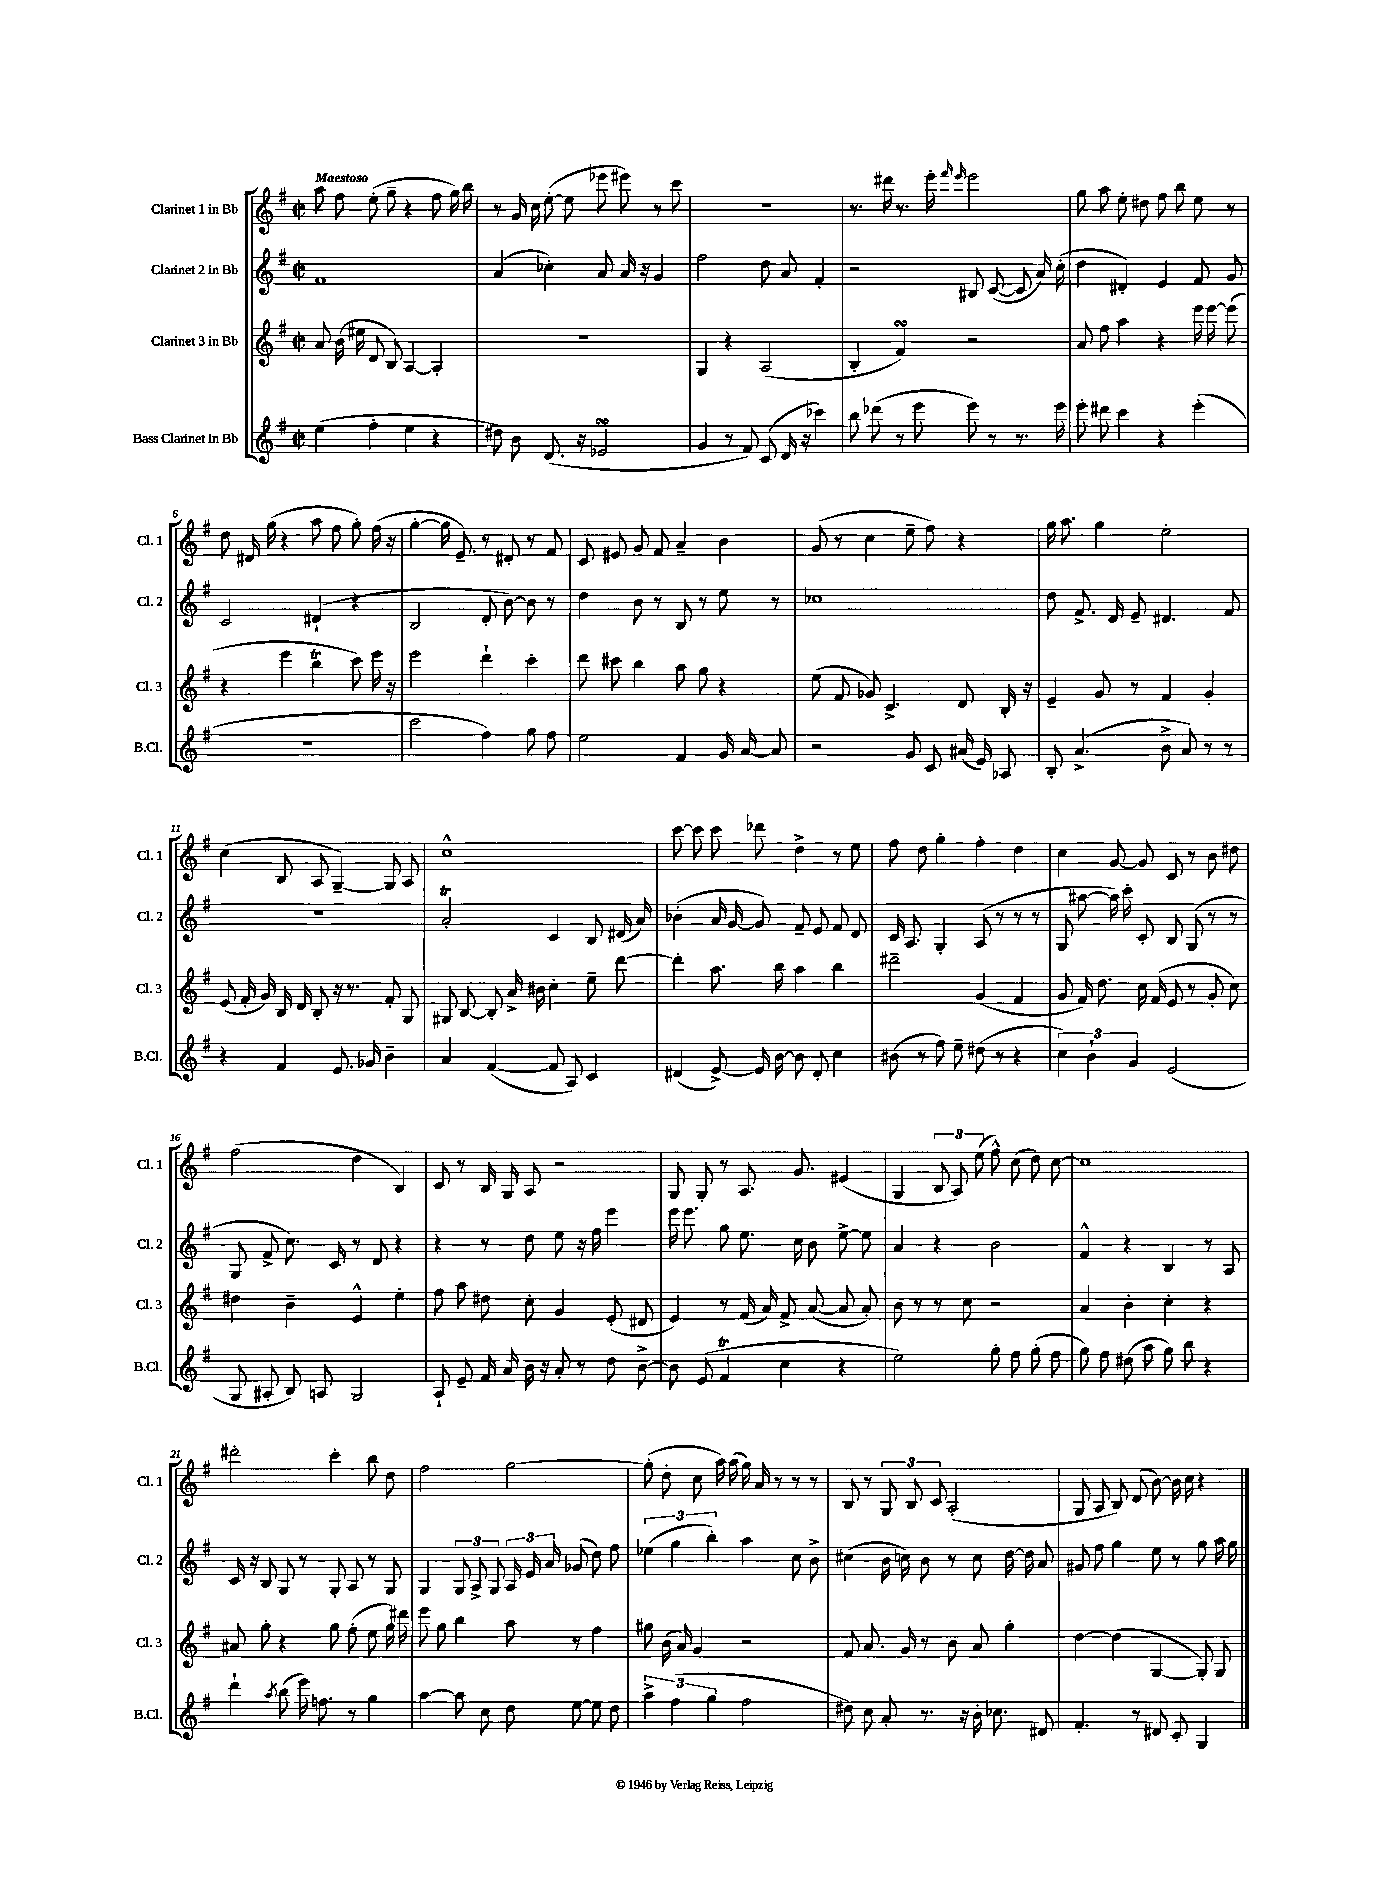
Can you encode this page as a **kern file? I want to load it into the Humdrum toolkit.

**kern	**kern	**kern	**kern
*part4	*part3	*part2	*part1
*staff4	*staff3	*staff2	*staff1
*I"Bass Clarinet in Bb	*I"Clarinet 3 in Bb	*I"Clarinet 2 in Bb	*I"Clarinet 1 in Bb
*I'B.Cl.	*I'Cl. 3	*I'Cl. 2	*I'Cl. 1
*clefG2	*clefG2	*clefG2	*clefG2
*k[f#]	*k[f#]	*k[f#]	*k[f#]
*M2/2	*M2/2	*M2/2	*M2/2
*met(c|)	*met(c|)	*met(c|)	*met(c|)
=1	=1	=1	=1
!	!	!	!LO:TX:a:B:t=Maestoso
(4ee\	8a/	1f#	8aa\
.	(16b\	.	8ff#\
.	16ee#X\	.	.
4ff#'\	8d/	.	(8ee'\
.	8B/)	.	8gg~\
4ee\	[4A/	.	4r
4r	4A'/]	.	8ff#\
.	.	.	16gg\)
.	.	.	16bb\
=2	=2	=2	=2
8dd#X\)	1r	(4a/	8r
8b\	.	.	16g/
.	.	.	16cc\
(8.d/	.	4cc-X'\)	([8ee'\
.	.	.	8ee\]
16r	.	.	.
2e-XsSSs/	.	8a/	8eee-X\
.	.	16a/	8eee#X\)
.	.	16r	.
.	.	4g/	8r
.	.	.	8ccc\
=3	=3	=3	=3
4g/	4G/	2ff#\	1r
8r	4r	.	.
8f#/)	.	.	.
(8c/	(2A/	8dd\	.
16d/	.	8a/	.
16r	.	.	.
4ccc-X\)	.	4f#'/	.
=4	=4	=4	=4
8bb\	4B'/	2r	8.r
(8ddd-X\	.	.	.
.	.	.	16ddd#X\
8r	4f#sSsS/)	.	8.r
8eee\	.	.	.
.	.	.	16eee'\
.	.	.	16qqfff#/
.	.	.	16qqeee/
8eee\)	2r	8B#X/	2eee\
8r	.	([8c/	.
8.r	.	8c/]	.
.	.	16a/)	.
16eee\	.	(16cc'\	.
=5	=5	=5	=5
8eee'\	8a/	4dd\	8gg\
8ddd#X\	8ff#\	.	8aa\
4ccc\	4aa\	4d#X'/)	8ee'\
.	.	.	8dd#X\
4r	4r	4e/	8ff#\
.	.	.	8bb\
(4eee'\	16eee\	8f#/	8ee\
.	[16eee\	.	.
.	(8eee\]	8g/	8r
!!LO:LB:g=z
=6	=6	=6	=6
1r	4r	2c/	8dd\
.	.	.	16d#X/
.	.	.	(16gg\
.	4eee\	.	4r
.	4bbt\	(4d#X`/	8aa\
.	.	.	8ff#\
.	8ccc\)	4r	8gg'\)
.	16eee\	.	(16ff#\
.	16r	.	16r
=7	=7	=7	=7
2ccc\	2eee\	2B/	[4gg'\
.	.	.	16gg\]
.	.	.	8.e~/)
4ff#\)	4ddd`\	8d'/	8r
.	.	[8b\)	8d#X'/
8gg\	4ccc'\	8b\]	8r
8ff#\	.	8r	8f#/
=8	=8	=8	=8
2ee\	8ddd\	4dd\	8c/
.	8ccc#X\	.	8e#X/
.	4bb\	8b\	8g/
.	.	8r	8f#/
4f#/	8aa\	8B/	4a~/
.	8gg\	8r	.
16g/	4r	8ee\	4b\
[16a/	.	.	.
8a/]	.	8r	.
=9	=9	=9	=9
2r	(8ee\	1cc-X	(8g/
.	8f#/	.	8r
.	8g-X/)	.	4cc\
.	4.c^/	.	.
8g/	.	.	8ee~\
8c/	.	.	8ff#\)
(16a#X/	8d/	.	4r
16e/)	.	.	.
8A-X/	16B'/	.	.
.	16r	.	.
=10	=10	=10	=10
8B'/	4e~/	8dd\	16gg\
.	.	.	8.aa\
(4.a^/	.	8.f#^/	.
.	8g/	.	4gg\
.	.	16d/	.
.	8r	8e~/	.
8b^\	4f#/	4.d#X/	2ee'\
8a/)	.	.	.
8r	4g'/	.	.
8r	.	8f#/	.
!!LO:LB:g=z
=11	=11	=11	=11
4r	(8e/	1r	(4cc\
.	16f#'/	.	.
.	16g/)	.	.
4f#/	16B/	.	8B/
.	16d/	.	.
.	8B'/	.	8A/
8.e/	16r	.	[4G~/)
.	8.r	.	.
16g-X/	.	.	.
4b~\	8f#'/	.	8G/]
.	8G/	.	8A/
=12	=12	=12	=12
4a/	8G#X/	2aT'/	1cc^^
.	[8B/	.	.
([4f#/	8B'/]	.	.
.	16a^/	.	.
.	16b#X\	.	.
8f#/]	4cc'\	4c/	.
8A/)	.	.	.
4c/	8ee~\	8B/	.
.	[8ddd\	(16d#X/	.
.	.	16a/)	.
=13	=13	=13	=13
(4d#X/	4ddd'\]	(4b-X'\	[8ccc\
.	.	.	8ccc\]
[8e^/)	8.aa\	16a/	8ccc\
.	.	[16g/	.
16e/]	.	8g/])	8ddd-X\
[16b\	16bb\	.	.
8b\]	4aa\	8f#~/	4dd^\
8d#'/	.	8e/	.
4cc\	4bb\	8f#/	8r
.	.	8d/	8ee\
=14	=14	=14	=14
(8b#X\	2ddd#X~\	16c/	8ff#\
.	.	8.A/	.
8r	.	.	8dd\
8ff#\)	.	4G'/	4gg'\
8ee~\	.	.	.
(8dd#X\	(4g/	(8A/	4ff#'\
8r	.	8r	.
4r	4f#/	8r	4dd\
.	.	8r	.
=15	=15	=15	=15
6cc\)	8g/	8G/	4cc\
.	16f#/)	[8aa#X\	.
6b`\	.	.	.
.	8.dd\	.	.
.	.	16aa#\])	[8g/
.	.	16ccc'\	.
6g/	.	.	.
.	16cc\	8c'/	8g/]
.	(16f#/	.	.
(2e/	8e/	8B/	8c/
.	8r	(8G/	8r
.	8g'/	8r	8b\
.	8cc\)	8r	8dd#X\
!!LO:LB:g=z
=16	=16	=16	=16
8G/	4dd#X\	8G/	(2ff#\
8A#X'/	.	8f#^/	.
8B/)	4b~\	8.cc\)	.
8An/	.	.	.
.	.	16c/	.
2G/	4e^^/	8r	4dd\
.	.	8d/	.
.	4ee'\	4r	4B/)
=17	=17	=17	=17
8A`/	8ff#\	4r	8c/
8e~/	8aa\	.	8r
16f#/	8dd#X\	8r	16B/
16a/	.	.	16G/
16b\	8cc'\	8dd\	8A/
16r	.	.	.
8a'/	4g/	8ee\	2r
8r	.	16r	.
.	.	16ff#\	.
8dd\	(8e'/	4eee\	.
[8b^\	8d#X/	.	.
=18	=18	=18	=18
8b\]	4e/)	16eee\	8G/
.	.	8.eee\	.
(8e/	.	.	8G'/
4f#t/	8r	8gg\	8r
.	(16f#/	8.ee\	8.A/
.	16a/)	.	.
4cc\	8f#^/	.	.
.	.	16cc\	8.g/
.	([8a/	8b\	.
4r	8a/]	[8ee^\	(4e#X/
.	8a'/)	8ee\]	.
=19	=19	=19	=19
2ee\)	8b\	4a/	4G/
.	8r	.	.
.	8r	4r	12B/
.	.	.	12A/)
.	8cc\	.	.
.	.	.	(12ee\
8gg'\	2r	2b\	8ff#^^\)
8ff#\	.	.	(8cc\
(8gg'\	.	.	8dd\)
8ff#\	.	.	[8cc\
=20	=20	=20	=20
8gg\)	4a/	4f#^^/	1cc]
8ff#\	.	.	.
(8dd#X\	4b'\	4r	.
8aa\	.	.	.
8gg\)	4cc'\	4B/	.
8bb\	.	.	.
4r	4r	8r	.
.	.	8A/	.
!!LO:LB:g=z
=21	=21	=21	=21
4ddd`\	8a#X/	16c/	2ddd#X'\
.	.	16r	.
.	8gg'\	8B/	.
8qaa/	.	.	.
(8bb\	4r	8G/	.
16eee\)	.	8r	.
8.ffn\	.	.	.
.	8gg\	8G'/	4ccc'\
8r	(8ff#'\	8A/	.
4gg\	8ee\	8r	8bb\
.	16gg\)	8G/	8dd\
.	16ddd#X\	.	.
=22	=22	=22	=22
[4aa\	8eee\	4G/	2ff#\
.	8gg\	.	.
8aa\]	4bb\	12G/	.
.	.	12A^/	.
8cc\	.	.	.
.	.	12G/	.
8dd\	8aa\	24A/	[2gg\
.	.	24e/	.
.	.	24a/	.
[8ee\	8r	(8g-X/	.
8ee\]	4ff#\	8dd\)	.
8dd\	.	8ff#\	.
=23	=23	=23	=23
6aa^\	8gg#X\	(6ee-X\	(8gg'\]
.	(16b\	.	8dd'\
(6ff#\	.	6gg\	.
.	16a/)	.	.
.	4g/	.	8cc\
6gg\	.	6bb'\)	.
.	.	.	16aa\)
.	.	.	(16aa\
2ff#\	2r	4aa\	16gg\)
.	.	.	16a/
.	.	.	8r
.	.	8cc\	8r
.	.	8b^\	8r
=24	=24	=24	=24
8dd#X\)	8f#/	(4cc#X\	8B/
8cc\	8.a/	.	8r
8a'/	.	16b\	12G/
.	16g/	16ccn\)	.
.	.	.	12B/
8.r	8r	8b\	.
.	.	.	12c/
.	8b\	8r	(2A'/
16r	.	.	.
16b'\	8a/	8cc\	.
8.cc-X\	.	.	.
.	4gg'\	[16dd\	.
.	.	16dd\]	.
8d#X/	.	8a/	.
=25	=25	=25	=25
4.f#'/	[4dd\	8g#X/	8G/
.	.	8ff#\	8A/
.	(4dd\]	4gg\	8B/)
8r	.	.	(8d/
8d#X/	[4G/	8ee\	[8b\)
8c'/	.	8r	16b\]
.	.	.	16cc\
4G/	8G'/])	8gg\	4r
.	8G/	16aa\	.
.	.	16gg\	.
==	==	==	==
*-	*-	*-	*-
